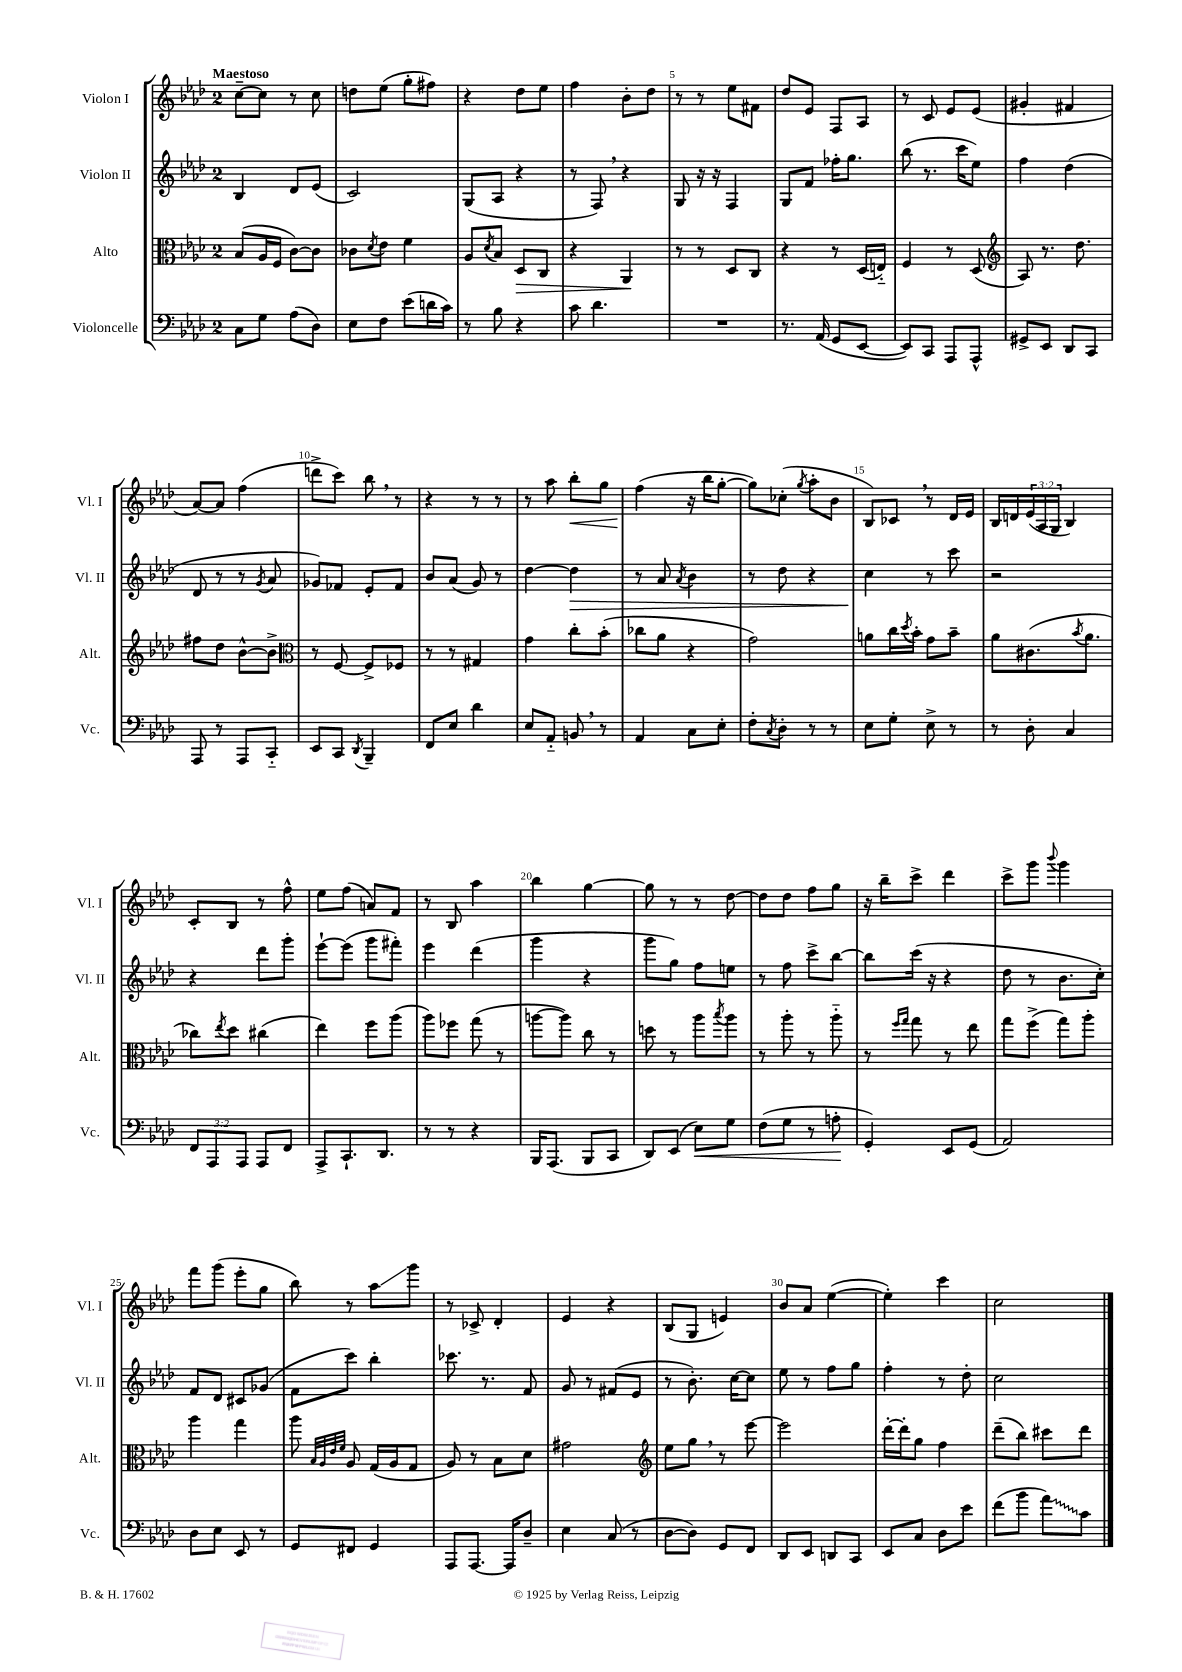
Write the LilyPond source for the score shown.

<<
\new StaffGroup <<
\new Staff = "s0" \with { instrumentName = "Violon I" shortInstrumentName = "Vl. I" } {
    \clef treble \key aes \major \once \override Staff.TimeSignature.style = #'single-digit \time 2/4 \override Staff.TupletNumber.text = #tuplet-number::calc-fraction-text \tempo "Maestoso"
    c''8~-- c''8 r8 c''8 |
    d''8 ees''8( g''8-. fis''8) |
    r4 des''8 ees''8 |
    f''4 bes'8-. des''8 |
    r8 r8 ees''8 fis'8 |
    des''8 ees'8 f8 aes8 |
    r8 c'8 ees'8 ees'8( |
    gis'4-. fis'4 |
    aes'8~) aes'8 f''4( |
    d'''8-> c'''8) bes''8 \breathe r8 |
    r4 r8 r8 |
    r8 aes''8 bes''8-.\< g''8 |
    f''4\!( r16 bes''16 g''8~-. |
    g''8) ces''8-.( \acciaccatura { g''8 } aes''8-. bes'8 |
    bes8) ces'8 \breathe r8 des'16 ees'16 |
    bes16 d'16 \tuplet 3/2 { ees'16( aes16 g16 } bes4) |
    c'8-. bes8 r8 f''8-^ |
    ees''8 f''8( a'8) f'8 |
    r8 bes8 aes''4 |
    bes''4 g''4~ |
    g''8 r8 r8 des''8~ |
    des''8 des''8 f''8 g''8 |
    r16 bes''16-- c'''8-> des'''4 |
    c'''8-> g'''8 \appoggiatura { bes'''8 } g'''4 |
    f'''8 g'''8( ees'''8-. g''8 |
    bes''8) r8 aes''8\glissando g'''8 |
    r8 ces'8-> des'4-. |
    ees'4 r4 |
    bes8( g8 e'4) |
    bes'8 aes'8 ees''4~( |
    ees''4-.) c'''4 |
    c''2 \bar "|." |
}
\new Staff = "s1" \with { instrumentName = "Violon II" shortInstrumentName = "Vl. II" } {
    \clef treble \key aes \major \once \override Staff.TimeSignature.style = #'single-digit \time 2/4
    bes4 des'8 ees'8( |
    c'2) |
    g8( aes8 r4 |
    r8 f8) \breathe r4 |
    g8 r16 r16 f4 |
    g8 f'8 fes''16-. g''8. |
    bes''8( r8. c'''16 ees''8) |
    f''4 des''4( |
    des'8 r8 r8 \acciaccatura { g'8 } aes'8 |
    ges'8) fes'8 ees'8-. fes'8 |
    bes'8 aes'8( g'8) r8 |
    des''4~ des''4\> |
    r8 aes'8 \acciaccatura { aes'8 } bes'4 |
    r8 des''8 r4 |
    c''4\! r8 c'''8 |
    r2 |
    r4 des'''8 g'''8-. |
    ees'''8~-! ees'''8( g'''8 fis'''8-.) |
    ees'''4 des'''4( |
    g'''4 r4 |
    g'''8 g''8) f''8 e''8 |
    r8 f''8 c'''8-> bes''8~ |
    bes''8 c'''16( r16 r4 |
    des''8 r8 bes'8. c''16-.) |
    f'8 des'8 cis'8 ges'8( |
    f'8 c'''8) bes''4-. |
    ces'''8. r8. f'8 |
    g'8 r8 fis'8( ees'8 |
    r8 bes'8.-.) c''16~ c''8 |
    ees''8 r8 f''8 g''8 |
    f''4-. r8 des''8-. |
    c''2 \bar "|." |
}
\new Staff = "s2" \with { instrumentName = "Alto" shortInstrumentName = "Alt." } {
    \clef alto \key aes \major \once \override Staff.TimeSignature.style = #'single-digit \time 2/4
    bes8( aes16 f16 c'8~) c'8 |
    ces'8 \acciaccatura { des'8 } ees'8 f'4 |
    aes8 \acciaccatura { des'8 } bes8 des8\> c8 |
    r4 aes,4\! |
    r8 r8 des8 c8 |
    r4 r8 des16( e16-_) |
    f4 r8 des8( |
    \clef treble aes8) r8. des''8. |
    fis''8 des''8 bes'8~-^ bes'8-> |
    \clef alto r8 f8~ f8-> fes8 |
    r8 r8 gis4 |
    g'4 c''8-. bes'8-.( |
    ces''8 aes'8 r4 |
    g'2) |
    a'8 c''16 \acciaccatura { des''8 } bes'16-. g'8 bes'8-- |
    aes'8 cis'8.( \acciaccatura { bes'8 } aes'8. |
    ces''8) \acciaccatura { ees''8 } des''8 cis''4( |
    ees''4) f''8 aes''8( |
    aes''8) fes''8 g''8( r8 |
    a''8~ a''8) c''8 r8 |
    d''8 r8 aes''8 \acciaccatura { bes''8 } aes''8 |
    r8 aes''8-. r8 aes''8-_ |
    r8 \grace { f''16 g''16 } g''8 r8 ees''8 |
    g''8 f''8->( g''8) aes''8-. |
    aes''4 g''4 |
    aes''8 \grace { bes32 aes32 ees'32 f'32 } aes8 g16( aes16 g8 |
    aes8) r8 bes8 des'8 |
    gis'2 |
    \clef treble ees''8 g''8 \breathe r8 ees'''8~ |
    ees'''2 |
    des'''16~-. des'''16-. g''8 f''4 |
    des'''8--( bes''8) cis'''8 des'''8 \bar "|." |
}
\new Staff = "s3" \with { instrumentName = "Violoncelle" shortInstrumentName = "Vc." } {
    \clef bass \key aes \major \once \override Staff.TimeSignature.style = #'single-digit \time 2/4 \override Staff.TupletNumber.text = #tuplet-number::calc-fraction-text
    c8 g8 aes8( des8) |
    ees8 f8 ees'8( d'16 c'16) |
    r8 bes8 r4 |
    c'8 des'4. |
    R2 |
    r8. aes,16( g,8 ees,8~ |
    ees,8) c,8 aes,,8 aes,,8-^ |
    gis,8-> ees,8 des,8 c,8 |
    aes,,8 r8 aes,,8 c,8-_ |
    ees,8 c,8 \acciaccatura { des,8 } bes,,4-- |
    f,8 ees8 des'4 |
    ees8 aes,8-_ b,8 \breathe r8 |
    aes,4 c8 ees8-. |
    f8-. \acciaccatura { c8 } des8-. r8 r8 |
    ees8 g8-. ees8-> r8 |
    r8 des8-. c4 |
    \tuplet 3/2 { f,8 aes,,8 aes,,8 } aes,,8 f,8 |
    aes,,8-> c,8.-! des,8. |
    r8 r8 r4 |
    bes,,16 aes,,8.( bes,,8 c,8 |
    des,8) ees,8( ees8\<) g8 |
    f8( g8 r8 a8-.\! |
    g,4-.) ees,8 g,8( |
    aes,2) |
    des8 ees8 ees,8 r8 |
    g,8 fis,8 g,4 |
    aes,,8 aes,,8.~ aes,,16 des8-- |
    ees4 c8( r8 |
    des8~ des8) g,8 f,8 |
    des,8 ees,8 d,8 c,8 |
    ees,8 c8 des8 ees'8 |
    f'8( bes'8 \once \override Glissando.style = #'zigzag aes'8\glissando) c'8 \bar "|." |
}
>>
>>
\layout { \context { \Score \override BarNumber.break-visibility = ##(#f #t #t) barNumberVisibility = #(every-nth-bar-number-visible 5) } }
